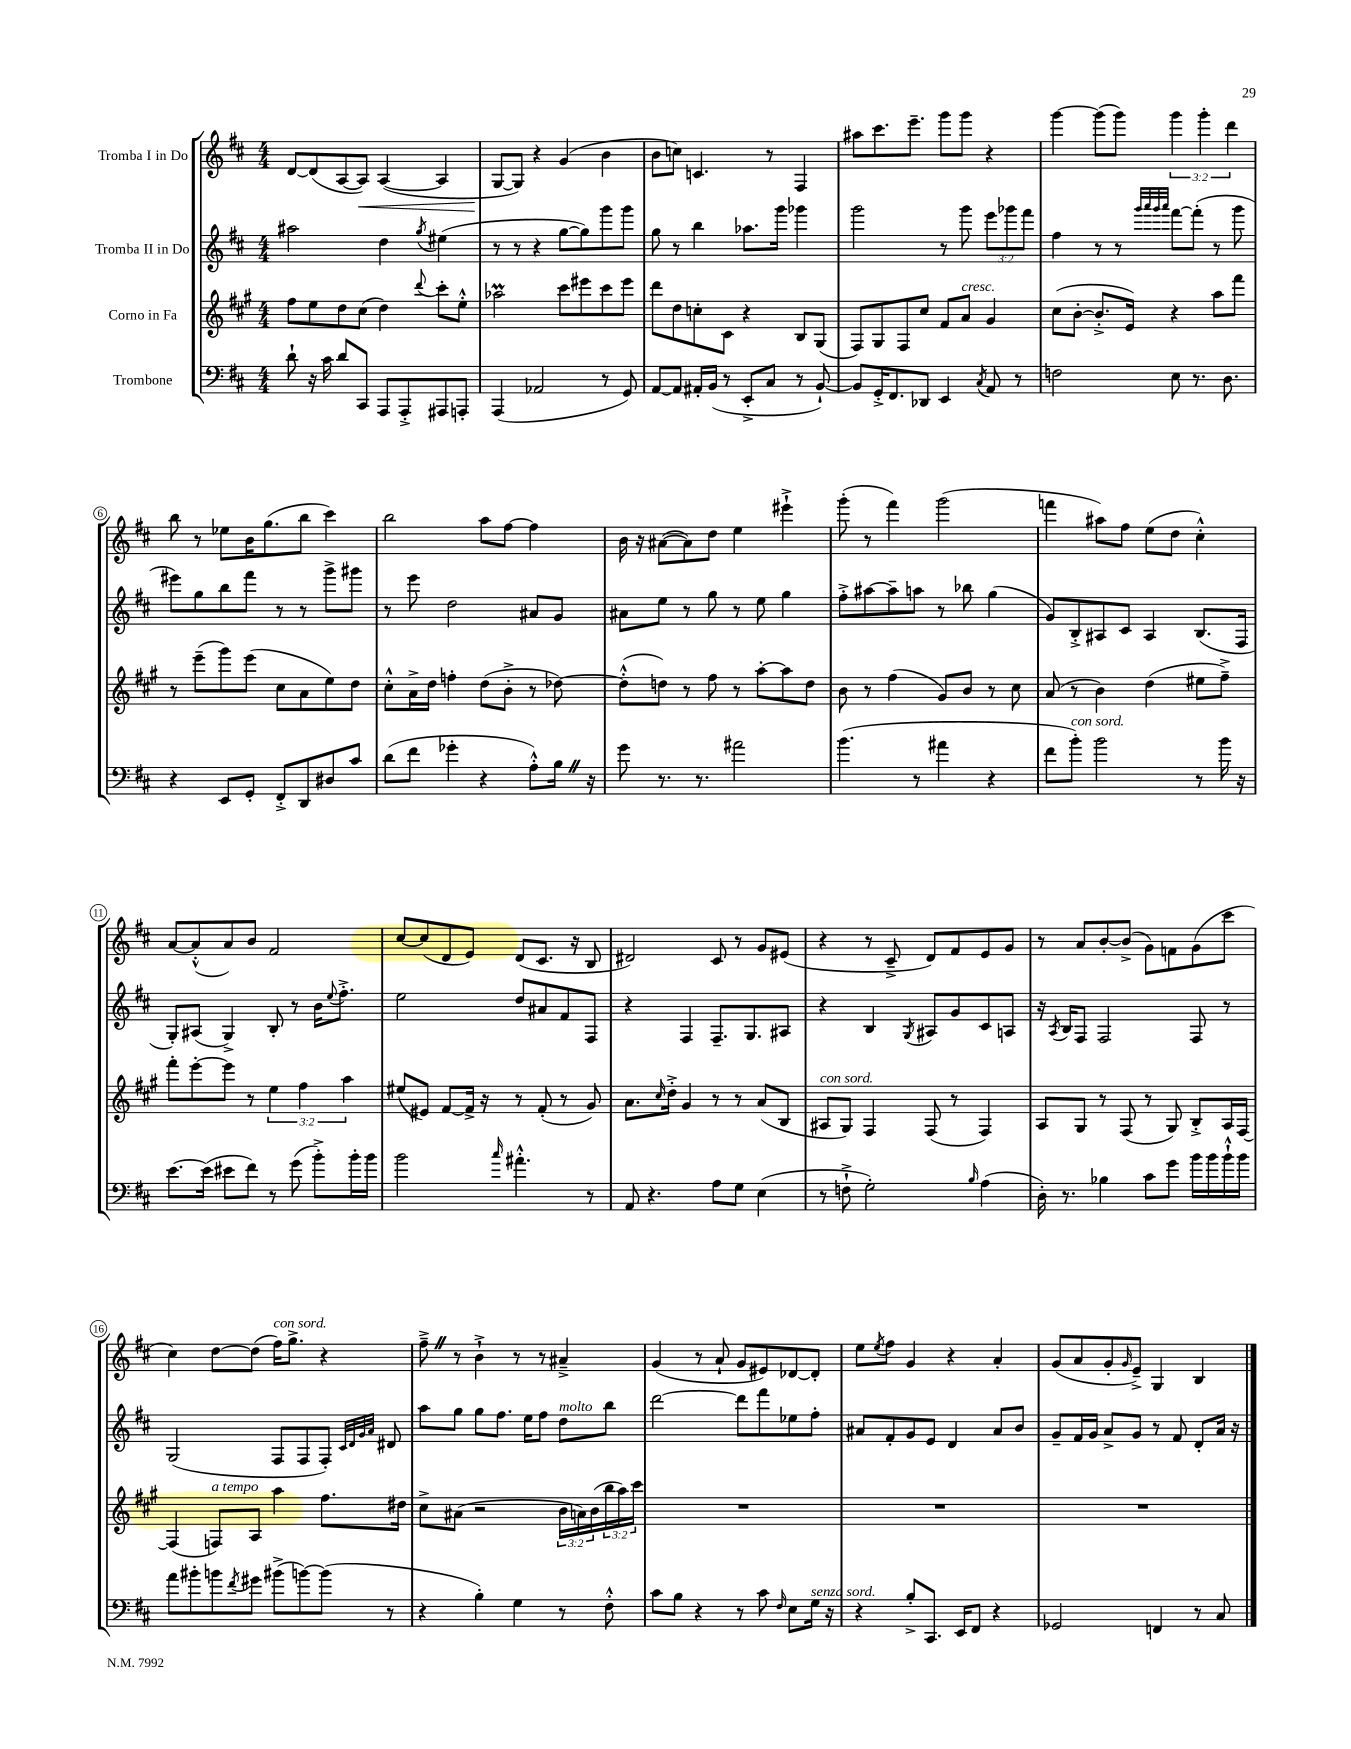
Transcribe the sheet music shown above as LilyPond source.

<<
\new StaffGroup <<
\new Staff = "s0" \with { instrumentName = "Tromba I in Do" } {
    \clef treble \key d \major \numericTimeSignature \time 4/4 \override Staff.TupletNumber.text = #tuplet-number::calc-fraction-text
    d'8~ d'8( a8~ a8\<) a4~( a4 |
    g8~\! g8) r4 g'4( b'4 |
    b'8 c''8) c'4. r8 fis4 |
    ais''8 cis'''8. e'''8.-- g'''8 g'''8 r4 |
    g'''4~ g'''8( g'''8) \tuplet 3/2 { g'''4 g'''4-. d'''4 } |
    b''8 r8 ees''8 b'16 g''8.( b''8 cis'''4) |
    b''2 a''8 fis''8~ fis''4 |
    b'16 r16 ais'8~( ais'8) d''8 e''4 eis'''4-!-> |
    g'''8-.( r8 fis'''4) g'''2( |
    f'''4 ais''8) fis''8 e''8( d''8 cis''4-.-^) |
    a'8~ a'8-.-^( a'8) b'8 fis'2 |
    cis''8~ cis''8( d'8 e'8) d'8( cis'8. r16 b8 |
    dis'2) cis'8 r8 g'8 eis'8( |
    r4 r8 cis'8---> d'8) fis'8 e'8 g'8 |
    r8 a'8 b'8~-. b'8->( g'8) f'8 g'8( cis'''8 |
    cis''4) d''8~ d''8( fis''16^\markup { \italic "con sord." }) g''8.-> r4 |
    fis''8---> \once \override BreathingSign.text = \markup { \musicglyph "scripts.caesura.straight" } \breathe r8 b'4-!-> r8 r8 ais'4---> |
    g'4( r8 a'8-! g'8 eis'8) des'8~ des'8-. |
    e''8 \acciaccatura { e''8 } fis''8 g'4 r4 a'4-. |
    g'8( a'8 g'8-. \grace { g'16 } e'8--->) g4 b4 \bar "|." |
}
\new Staff = "s1" \with { instrumentName = "Tromba II in Do" } {
    \clef treble \key d \major \numericTimeSignature \time 4/4 \override Staff.TupletNumber.text = #tuplet-number::calc-fraction-text
    ais''2 d''4 \acciaccatura { g''8 } eis''4( |
    r8 r8 r4 g''8~ g''8) g'''8 g'''8 |
    g''8 r8 b''4 aes''8. g'''16 ges'''4 |
    g'''2 r8 g'''8 \tuplet 3/2 { e'''8 ges'''8 fis'''8 } |
    fis''4 r8 r8 \grace { g'''32 a'''32 g'''32 a'''32 } fis'''8~ fis'''8-.( r8 g'''8 |
    eis'''8) g''8 b''8 fis'''8 r8 r8 g'''8-> gis'''8 |
    r8 e'''8 d''2 ais'8 g'8 |
    ais'8 e''8 r8 g''8 r8 e''8 g''4 |
    fis''8-.-> ais''8~ ais''8-- a''8 r8 bes''8 g''4( |
    g'8) b8-.-> ais8 cis'8 ais4 b8.( fis16 |
    g8-.) ais8( g4->) b8-. r8 b'16 \appoggiatura { e''8 } fis''8.-.-> |
    e''2 d''8 ais'8 fis'8 fis8 |
    r4 fis4 fis8.-- g8. ais8 |
    r4 b4 \acciaccatura { g8 } ais8 g'8 cis'8 a8 |
    r16 \acciaccatura { a8 } b16 fis8 fis2 fis8 r8 |
    g2( fis8 fis8 fis8-.) \grace { cis'32 d'32 g'32 a'32 } dis'8 |
    a''8 g''8 g''8 fis''8. e''16 fis''8 d''8^\markup { \italic "molto" } b''8 |
    d'''2~ d'''8 fis'''8 ees''8 fis''8-. |
    ais'8 fis'8-. g'8 e'8 d'4 ais'8 b'8 |
    g'8-- fis'16 g'16 a'8-> g'8 r8 fis'8 d'8-. a'16 r16 \bar "|." |
}
\new Staff = "s2" \with { instrumentName = "Corno in Fa" } {
    \clef treble \key a \major \numericTimeSignature \time 4/4 \override Staff.TupletNumber.text = #tuplet-number::calc-fraction-text
    fis''8 e''8 d''8 cis''8( d''4) \appoggiatura { d'''8 } cis'''8-. e''8-.-^ |
    aes''2\prall cis'''8 eis'''8 cis'''8 eis'''8 |
    d'''8 d''8 c''8-. cis'8 r4 b8 gis8( |
    fis8) gis8 fis8 cis''8 fis'8 a'8^\markup { \italic "cresc." } gis'4 |
    cis''8( b'8~-. b'8.-.-> e'16) r4 a''8 fis'''8 |
    r8 e'''8--( gis'''8) e'''8( cis''8 a'8 e''8) d''8 |
    cis''8-.-^ a'16-> d''16 f''4-. d''8( b'8-.-> r8 des''8~) |
    des''8-.-^( d''8) r8 fis''8 r8 a''8~-. a''8 d''8 |
    b'8 r8 fis''4( gis'8) b'8 r8 cis''8 |
    a'8( r8 b'4) d''4( eis''8 fis''8--->) |
    fis'''8-. e'''8~-. e'''8 r8 \tuplet 3/2 { e''4 fis''4 a''4 } |
    eis''8( eis'8) fis'8~ fis'16-> r16 r8 fis'8-.( r8 gis'8) |
    a'8. \grace { cis''16 } d''16-.-> gis'4 r8 r8 a'8( b8 |
    ais8^\markup { \italic "con sord." } gis8) fis4 fis8( r8 fis4) |
    a8 gis8 r8 fis8( r8 gis8) b8-.-> a16 fis16~ |
    fis4( f8^\markup { \italic "a tempo" }) a8 a''4 fis''8. dis''16 |
    cis''8-> ais'8( r2 \tuplet 3/2 { b'16 a'16) b'16( } \tuplet 3/2 { b''16 a''16) cis'''16 } |
    R1 |
    R1 |
    R1 \bar "|." |
}
\new Staff = "s3" \with { instrumentName = "Trombone" } {
    \clef bass \key d \major \numericTimeSignature \time 4/4
    d'8-! r16 cis'16 d'8 cis,8 a,,8 a,,8-.-> ais,,8 a,,8-. |
    a,,4( aes,2 r8 g,8) |
    a,8~ a,8 ais,16-. b,16( r8 e,8-.-> cis8 r8 b,8~-!) |
    b,8 g,16-.-> fis,8. des,8 e,4 \acciaccatura { cis8 } a,8 r8 |
    f2 e8 r8. d8. |
    r4 e,8 g,8-. fis,8-.-> d,8 dis8 cis'8 |
    d'8( fis'8 ges'4-. r4 a8-.-^) b16 \once \override BreathingSign.text = \markup { \musicglyph "scripts.caesura.straight" } \breathe r16 |
    g'8 r8. r8. ais'2 |
    b'4.( r8 ais'4 r4 |
    fis'8 b'8-.^\markup { \italic "con sord." }) b'2 r8 b'16 r16 |
    e'8.~ e'16( eis'8 fis'8) r8 g'8( b'8-.->) b'16-. b'16 |
    b'2 \grace { cis''16 } ais'4.-.-^ r8 |
    a,8 r4. a8 g8 e4( |
    r8 f8-!-> g2-.) \grace { b16 } a4( |
    d16-.) r8. bes4 cis'8 g'8 b'16 b'16 b'16-!-^ b'16 |
    a'8 bis'8-. b'8 \acciaccatura { fis'8 } gis'8 bis'8->( b'8~) b'8( r8 |
    r4 b4-.) g4 r8 fis8-.-^ |
    cis'8 b8 r4 r8 cis'8 \grace { fis16 } e8 g16^\markup { \italic "senza sord." } r16 |
    r4 b8-.-> cis,8. e,16 fis,8 r4 |
    ges,2 f,4 r8 cis8 \bar "|." |
}
>>
>>
\layout { \context { \Score \override BarNumber.stencil = #(make-stencil-circler 0.1 0.3 ly:text-interface::print) } }
